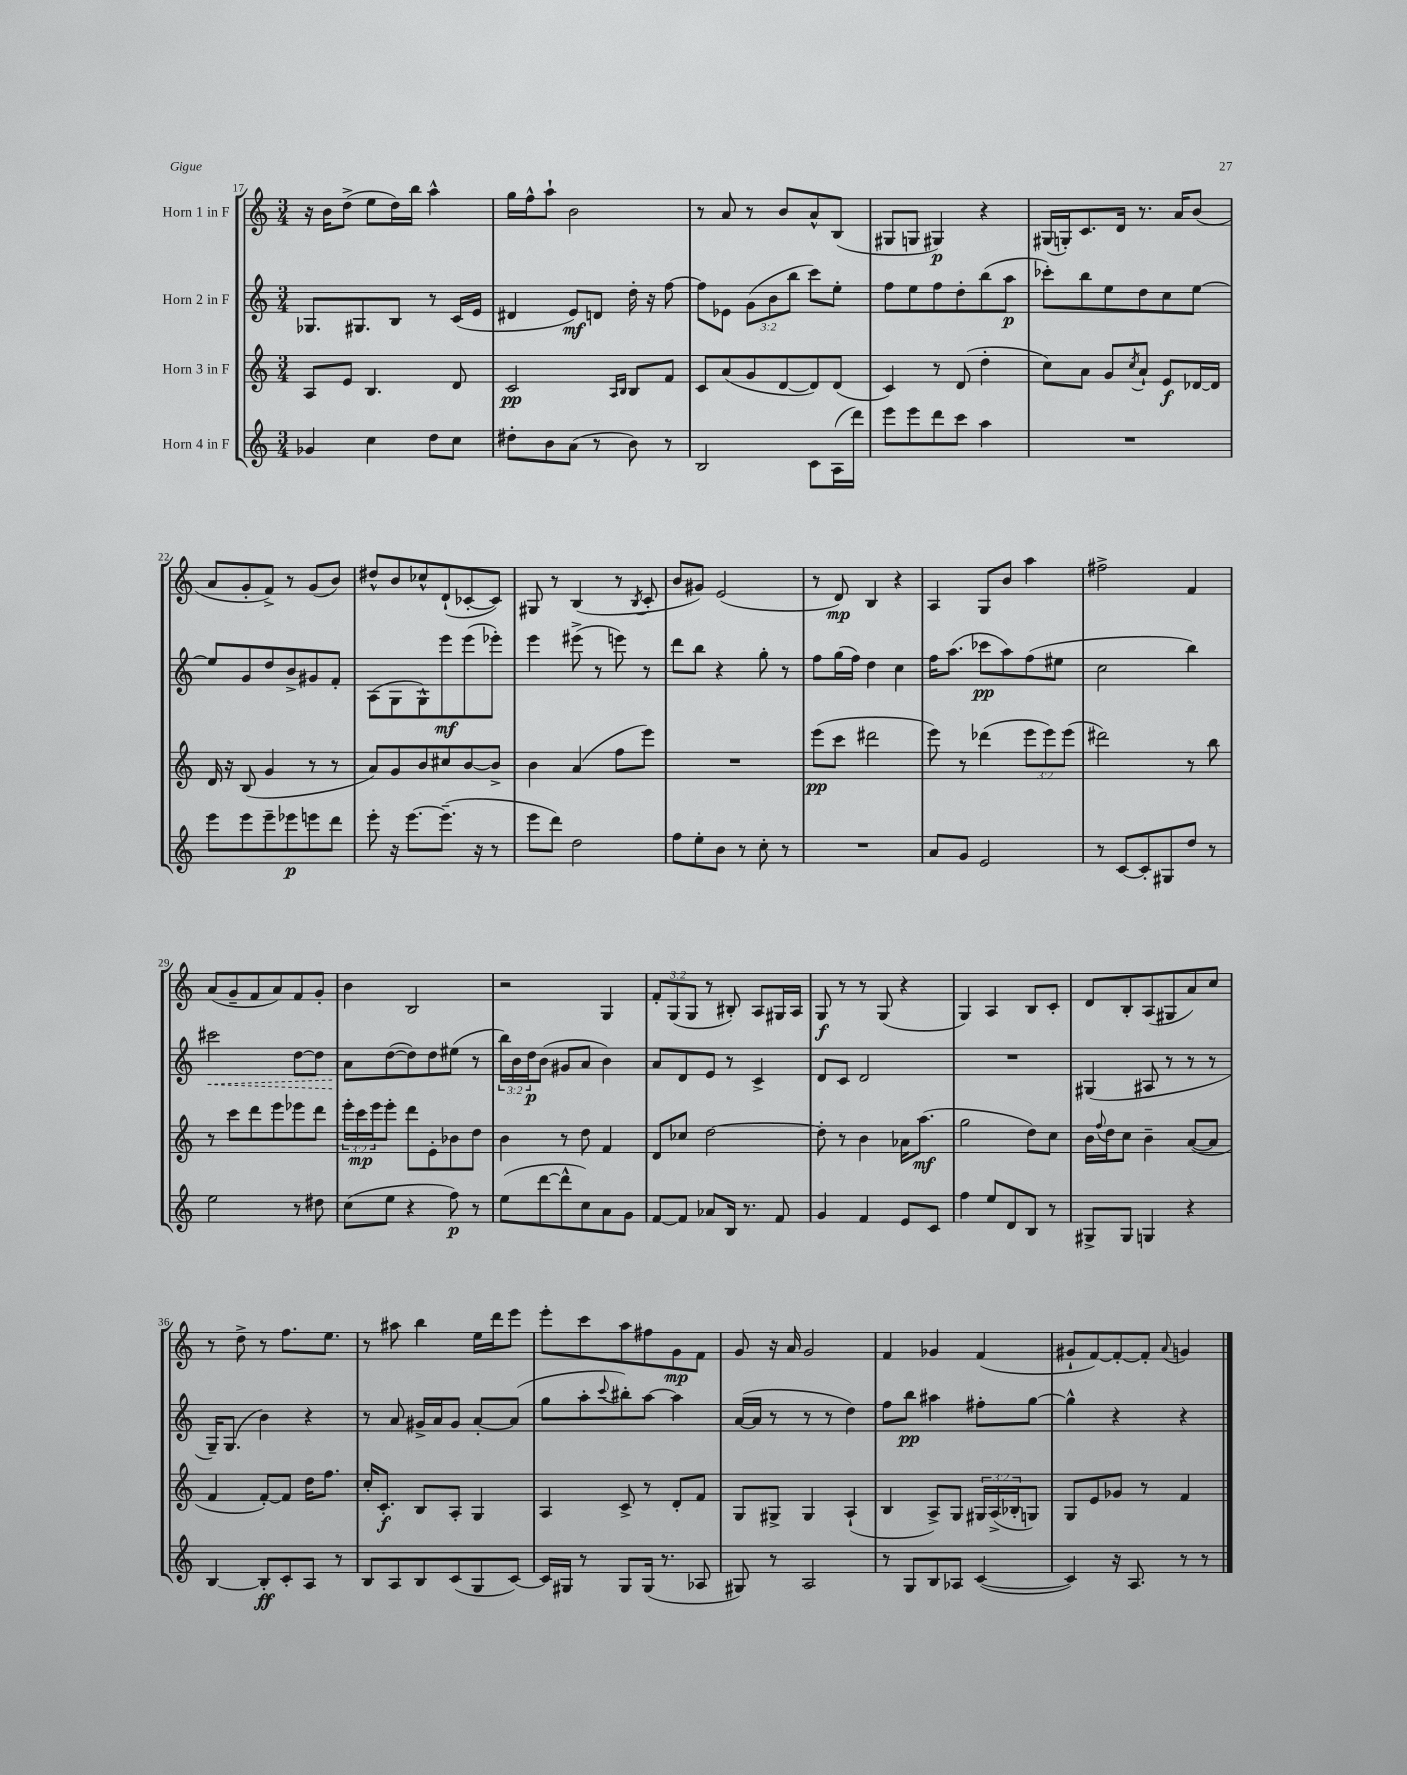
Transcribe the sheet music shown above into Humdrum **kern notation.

**kern	**dynam	**kern	**dynam	**kern	**dynam	**kern	**dynam
*part4	*part4	*part3	*part3	*part2	*part2	*part1	*part1
*staff4	*staff4	*staff3	*staff3	*staff2	*staff2	*staff1	*staff1
*I"Horn 4 in F	*	*I"Horn 3 in F	*	*I"Horn 2 in F	*	*I"Horn 1 in F	*
*clefG2	*	*clefG2	*	*clefG2	*	*clefG2	*
*k[]	*	*k[]	*	*k[]	*	*k[]	*
*M3/4	*	*M3/4	*	*M3/4	*	*M3/4	*
=17	=17	=17	=17	=17	=17	=17	=17
4g-X/	.	8A/L	.	8.G-X/L	.	16r	.
.	.	.	.	.	.	16b\KL	.
.	.	8e/J	.	.	.	(8dd^\J	.
.	.	.	.	8.G#X/	.	.	.
4cc\	.	4.B/	.	.	.	8ee\L	.
.	.	.	.	8B/J	.	16dd\L)	.
.	.	.	.	.	.	16bb\JJ	.
8dd\L	.	.	.	8r	.	4aa^^\	.
8cc\J	.	8d/	.	(16c/LL	.	.	.
.	.	.	.	16e/JJ	.	.	.
=18	=18	=18	=18	=18	=18	=18	=18
8dd#X'\L	.	2c/	pp	4d#X/	.	16gg\LL	.
.	.	.	.	.	.	16ff^^\J	.
8b\	.	.	.	.	.	8aa`\J	.
(8a\J	.	.	.	8e/L)	mf	2b\	.
8r	.	.	.	8dn/J	.	.	.
.	.	16qqA/LL	.	.	.	.	.
.	.	16qqB/JJ	.	.	.	.	.
8b\)	.	8B/L	.	16dd'\	.	.	.
.	.	.	.	16r	.	.	.
8r	.	8f/J	.	[8ff\	.	.	.
=19	=19	=19	=19	=19	=19	=19	=19
2B/	.	8c/L	.	8ff\L]	.	8r	.
.	.	(8a/	.	8e-X\J	.	8a/	.
.	.	8g/	.	(12g\L	.	8r	.
.	.	.	.	12b\	.	.	.
.	.	[8d/	.	.	.	8b/L	.
.	.	.	.	12bb\J	.	.	.
8c\L	.	8d/])	.	8ccc\L)	.	8a^^/	.
(16A\L	.	(8d/J	.	8ee'\J	.	(8B/J	.
16ddd\JJ)	.	.	.	.	.	.	.
=20	=20	=20	=20	=20	=20	=20	=20
8eee\L	.	4c/)	.	8ff\L	.	8G#X/L	.
8eee\	.	.	.	8ee\	.	8Gn/J	.
8ddd\	.	8r	.	8ff\	.	4G#X/)	p
8ccc\J	.	(8d/	.	8dd'\	.	.	.
4aa\	.	4dd'\	.	(8bb\	.	4r	.
.	.	.	.	8aa\J	p	.	.
=21	=21	=21	=21	=21	=21	=21	=21
2.r	.	8cc\L)	.	8ccc-X'\L)	.	(16G#X/LL	.
.	.	.	.	.	.	16Gn'/J)	.
.	.	8a\J	.	8bb\	.	8.c/	.
.	.	8g/L	.	8ee\	.	.	.
.	.	.	.	.	.	16d/Jk	.
.	.	8qcc/	.	.	.	.	.
.	.	8a`/J	.	8dd\	.	8.r	.
.	.	8e/L	f	8cc\	.	.	.
.	.	.	.	.	.	16a/KL	.
.	.	[16d-X/L	.	[8ee\J	.	(8b/J	.
.	.	16d-/JJ]	.	.	.	.	.
!!LO:LB:g=z
=22	=22	=22	=22	=22	=22	=22	=22
8eee\L	.	16d/	.	8ee/L]	.	8a/L	.
.	.	16r	.	.	.	.	.
8eee\	.	(8B/	.	8g/	.	8g'/	.
8eee~\	.	4g/	.	8dd/	.	8f^/J)	.
8eee-X\	p	.	.	8b^/	.	8r	.
8eeen\	.	8r	.	8g#X/	.	(8g/L	.
8ddd\J	.	8r	.	8f'/J	.	8b/J)	.
=23	=23	=23	=23	=23	=23	=23	=23
8eee'\	.	8a/L)	.	(8A\L	.	8dd#X^^/L	.
16r	.	8g/	.	8G\	.	8b/	.
[8.eee\L	.	.	.	.	.	.	.
.	.	8b/	.	8G^^\)	.	8cc-X^^/	.
(8.eee~\J]	.	8cc#X/	.	8eee\	mf	(8d`/	.
.	.	[8b/	.	(8eee\	.	[8c-X'/	.
16r	.	.	.	.	.	.	.
8r	.	8b^/J]	.	8eee-X'\J)	.	8c-/J])	.
=24	=24	=24	=24	=24	=24	=24	=24
8eee\L	.	4b\	.	4eee\	.	8G#X/	.
8ddd\J)	.	.	.	.	.	8r	.
2dd\	.	(4a/	.	(8eee#X^\	.	(4B/	.
.	.	.	.	8r	.	.	.
.	.	8ff\L	.	8eeen\)	.	8r	.
.	.	.	.	.	.	8qB/	.
.	.	8eee\J)	.	8r	.	8c'/	.
=25	=25	=25	=25	=25	=25	=25	=25
8ff\L	.	2.r	.	8ddd\L	.	8b/L	.
8ee'\	.	.	.	8bb\J	.	8g#X/J)	.
8b\J	.	.	.	4r	.	(2e/	.
8r	.	.	.	.	.	.	.
8cc'\	.	.	.	8gg'\	.	.	.
8r	.	.	.	8r	.	.	.
=26	=26	=26	=26	=26	=26	=26	=26
2.r	.	(8eee\L	pp	8ff\L	.	8r	.
.	.	8ccc\J	.	(16gg\L	.	8d/)	mp
.	.	.	.	16ff\JJ)	.	.	.
.	.	2ddd#X\	.	4dd\	.	4B/	.
.	.	.	.	4cc\	.	4r	.
=27	=27	=27	=27	=27	=27	=27	=27
8a/L	.	8eee\)	.	16ff\KL	.	4A/	.
.	.	.	.	(8.aa\J	.	.	.
8g/J	.	8r	.	.	.	.	.
2e/	.	(4ddd-X\	.	8ccc-X\L	pp	8G/L	.
.	.	.	.	8aa\)	.	8b/J	.
.	.	12eee\L	.	(8ff\	.	4aa\	.
.	.	12eee\)	.	.	.	.	.
.	.	.	.	8ee#X\J	.	.	.
.	.	(12eee\J	.	.	.	.	.
=28	=28	=28	=28	=28	=28	=28	=28
8r	.	2ddd#X\)	.	2cc\	.	2ff#X^\	.
[8c/L	.	.	.	.	.	.	.
8c'/]	.	.	.	.	.	.	.
8G#X/	.	.	.	.	.	.	.
8dd/J	.	8r	.	4bb\)	.	4f/	.
8r	.	8bb\	.	.	.	.	.
!!LO:LB:g=z
=29	=29	=29	=29	=29	=29	=29	=29
!	!	!	!	!	!LO:HP:b	!	!
2ee\	.	8r	.	2ccc#X\	<	(8a/L	.
.	.	8ccc\L	.	.	.	8g~/	.
.	.	8ddd\	.	.	.	8f/	.
.	.	8eee\	.	.	.	8a/)	.
8r	.	8eee-X\	.	[8dd\L	.	8f/	.
8dd#X\	.	8ddd\J	.	8dd\J]	.	8g'/J	.
=30	=30	=30	=30	=30	=30	=30	=30
(8cc\L	.	24eee'\LL	.	8a\L	.	4b\	.
.	.	24ccc\	mp	.	.	.	.
.	.	24eee\J	.	.	.	.	.
8ee\J	.	8eee'\J	.	([8dd\	[	.	.
4r	.	8ddd\L	.	8dd\])	.	2B/	.
.	.	8e'\	.	8dd\	.	.	.
8ff\)	p	8b-X\	.	(8ee#X\J	.	.	.
8r	.	8dd\J	.	8r	.	.	.
=31	=31	=31	=31	=31	=31	=31	=31
(8ee\L	.	4b\	.	24bb\LL)	.	2r	.
.	.	.	.	24b\	.	.	.
.	.	.	.	24dd\J	p	.	.
[8ddd\	.	.	.	(8b\J	.	.	.
8ddd^^\]	.	8r	.	8g#X/L	.	.	.
8cc\)	.	8dd\	.	8a/J	.	.	.
8a\	.	4f/	.	4b\)	.	4G/	.
8g\J	.	.	.	.	.	.	.
=32	=32	=32	=32	=32	=32	=32	=32
[8f/L	.	8d/L	.	8a/L	.	12f'/L	.
.	.	.	.	.	.	(12G/	.
8f/J]	.	8cc-X/J	.	8d/	.	.	.
.	.	.	.	.	.	12G/J	.
8a-X/L	.	[2dd\	.	8e/J	.	8r	.
16B/Jk	.	.	.	8r	.	8B#X'/)	.
8.r	.	.	.	.	.	.	.
.	.	.	.	4c^/	.	8A/L	.
8f/	.	.	.	.	.	16G#X/L	.
.	.	.	.	.	.	16A/JJ	.
=33	=33	=33	=33	=33	=33	=33	=33
4g/	.	8dd'\]	.	8d/L	.	8G/	f
.	.	8r	.	8c/J	.	8r	.
4f/	.	4b\	.	2d/	.	8r	.
.	.	.	.	.	.	(8G/	.
8e/L	.	16a-X\KL	.	.	.	4r	.
.	.	(8.aa\J	mf	.	.	.	.
8c/J	.	.	.	.	.	.	.
=34	=34	=34	=34	=34	=34	=34	=34
4ff\	.	2gg\	.	2.r	.	4G/)	.
8ee/L	.	.	.	.	.	4A/	.
8d/	.	.	.	.	.	.	.
8B/J	.	8dd\L)	.	.	.	8B/L	.
8r	.	8cc\J	.	.	.	8c'/J	.
=35	=35	=35	=35	=35	=35	=35	=35
8G#X^/L	.	16b\LL	.	(4G#X/	.	8d/L	.
.	.	8qqff/	.	.	.	.	.
.	.	16dd\J	.	.	.	.	.
8G#/J	.	8cc\J	.	.	.	8B'/	.
4Gn/	.	4b~\	.	8A#X/	.	(8A/	.
.	.	.	.	8r	.	8G#X/	.
4r	.	([8a/L	.	8r	.	8a/)	.
.	.	8a/J]	.	8r	.	8cc/J	.
!!LO:LB:g=z
=36	=36	=36	=36	=36	=36	=36	=36
[4B/	.	4f/	.	16G~/KL)	.	8r	.
.	.	.	.	(8.G/J	.	.	.
.	.	.	.	.	.	8dd^\	.
8B'/L]	ff	[8f'/L)	.	4b\)	.	8r	.
8c'/	.	8f/J]	.	.	.	8.ff\L	.
8A/J	.	16dd\KL	.	4r	.	.	.
.	.	8.ff\J	.	.	.	8.ee\J	.
8r	.	.	.	.	.	.	.
=37	=37	=37	=37	=37	=37	=37	=37
8B/L	.	16cc'/KL	.	8r	.	8r	.
.	.	8.c'/J	f	.	.	.	.
8A/	.	.	.	8a/	.	8aa#X\	.
8B/	.	8B/L	.	16g#X^/LL	.	4bb\	.
.	.	.	.	16a/J	.	.	.
(8c/	.	8A'/J	.	8g#/J	.	.	.
8G/	.	4G/	.	[8a'/L	.	16ee\LL	.
.	.	.	.	.	.	16ddd\J	.
[8c/J)	.	.	.	(8a/J]	.	8eee\J	.
=38	=38	=38	=38	=38	=38	=38	=38
16c/LL]	.	4A/	.	8gg\L	.	8eee'\L	.
16G#X/JJ	.	.	.	.	.	.	.
8r	.	.	.	8aa'\	.	8ccc\	.
.	.	.	.	8qqccc/	.	.	.
8G#/L	.	8c^/	.	8bb#X'\)	.	8aa\	.
(16G#/Jk	.	8r	.	[8aa\J	.	8ff#X\	.
8.r	.	.	.	.	.	.	.
.	.	8d'/L	.	4aa\]	.	8g\	mp
8A-X/	.	8f/J	.	.	.	8f\J	.
=39	=39	=39	=39	=39	=39	=39	=39
8G#X/)	.	8G/L	.	([16a/LL	.	8g/	.
.	.	.	.	16a/JJ]	.	.	.
8r	.	8G#X^/J	.	8r	.	16r	.
.	.	.	.	.	.	16a/	.
2A/	.	4G#/	.	8r	.	2g/	.
.	.	.	.	8r	.	.	.
.	.	(4A`/	.	4dd\)	.	.	.
=40	=40	=40	=40	=40	=40	=40	=40
8r	.	4B/	.	8ff\L	.	4f/	.
8G/L	.	.	.	8bb\J	pp	.	.
8B/	.	8A^/L)	.	4aa#X\	.	4g-X/	.
8A-X/J	.	8G/J	.	.	.	.	.
([4c/	.	24G#X/LL	.	8ff#X'\L	.	(4f/	.
.	.	(24A^/	.	.	.	.	.
.	.	24B-X'/J	.	.	.	.	.
.	.	8Gn/J)	.	[8gg\J	.	.	.
=41	=41	=41	=41	=41	=41	=41	=41
4c/])	.	8G/L	.	4gg^^\]	.	8g#X`/L	.
.	.	8e/	.	.	.	[8f/)	.
16r	.	8g-X/J	.	4r	.	8f'/_	.
8.A/	.	.	.	.	.	.	.
.	.	8r	.	.	.	8f'/J]	.
.	.	.	.	.	.	8qqa/	.
8r	.	4f/	.	4r	.	4gn/	.
8r	.	.	.	.	.	.	.
==	==	==	==	==	==	==	==
*-	*-	*-	*-	*-	*-	*-	*-
